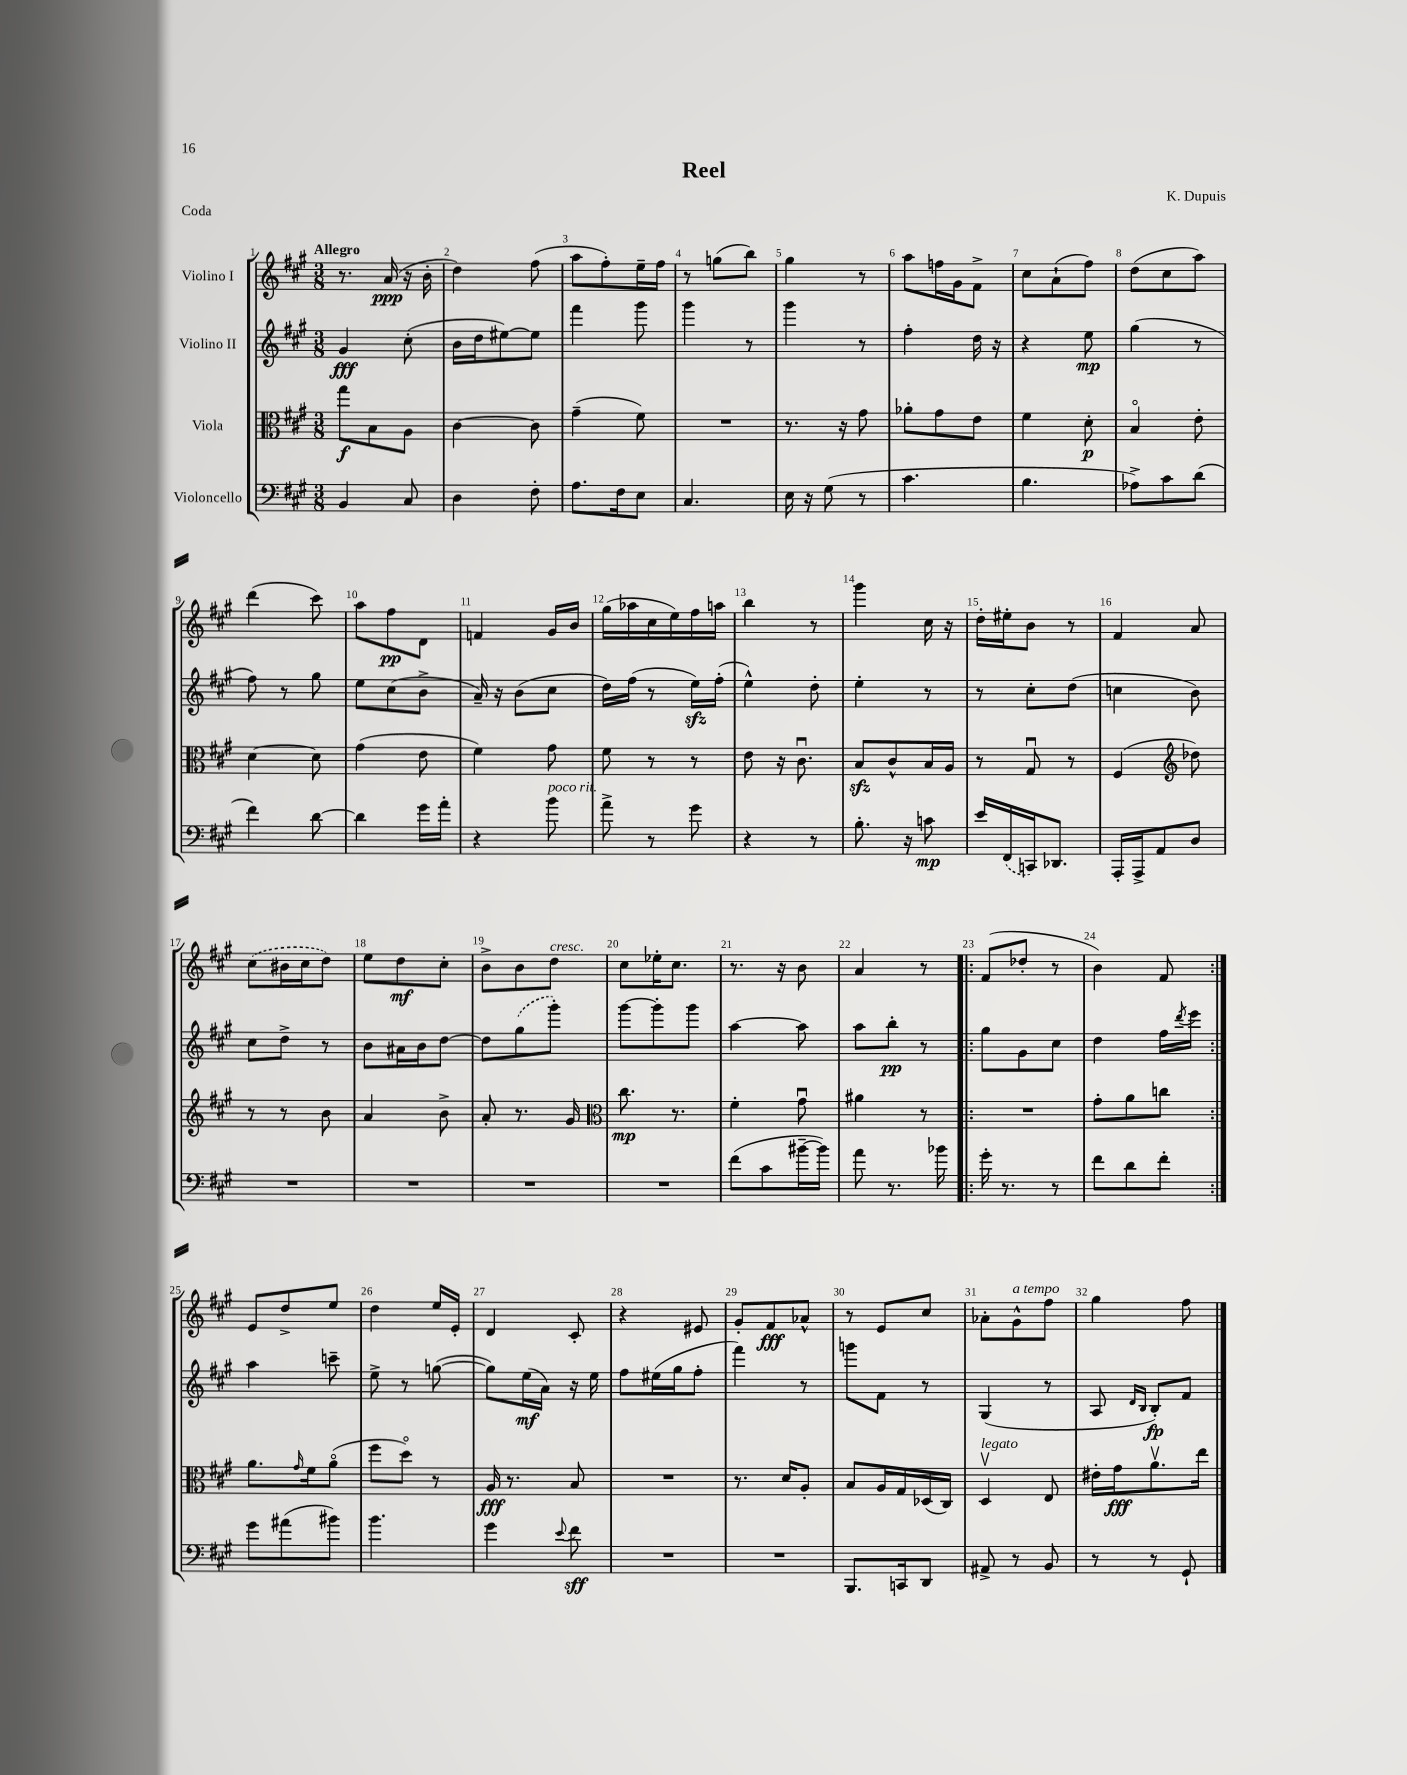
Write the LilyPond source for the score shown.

\header { title = "Reel" composer = "K. Dupuis" piece = "Coda" }
<<
\new StaffGroup <<
\new Staff = "s0" \with { instrumentName = "Violino I" } {
    \clef treble \key a \major \numericTimeSignature \time 3/8 \tempo "Allegro"
    r8. a'16\ppp( r16 b'16-. |
    d''4) fis''8( |
    a''8 fis''8-.) e''16-- fis''16 |
    r8 g''8( b''8) |
    gis''4 r8 |
    a''8 f''16 gis'16 fis'8-> |
    cis''8 a'8-!( fis''8) |
    d''8( cis''8 a''8) |
    d'''4( cis'''8) |
    a''8 fis''8\pp d'8 |
    f'4 gis'16 b'16 |
    gis''16( aes''16 cis''16 e''16) fis''16 a''16 |
    b''4 r8 |
    gis'''4 cis''16 r16 |
    d''16-. eis''16-. b'8 r8 |
    fis'4 a'8 |
    \once \slurDashed cis''8( bis'16 cis''16 d''8) |
    e''8 d''8\mf cis''8-. |
    b'8-> b'8 d''8^\markup { \italic "cresc." } |
    cis''8 ees''16-. cis''8. |
    r8. r16 b'8 |
    a'4 r8 |
    \repeat volta 2 { fis'8( des''8-. r8 |
    b'4) fis'8 | }
    e'8 d''8-> e''8 |
    d''4 e''16 e'16-. |
    d'4 cis'8-. |
    r4 eis'8 |
    gis'8-. fis'8\fff aes'8-^ |
    r8 e'8 cis''8 |
    aes'8-. gis'8-^^\markup { \italic "a tempo" } fis''8 |
    gis''4 fis''8 \bar "|." |
}
\new Staff = "s1" \with { instrumentName = "Violino II" } {
    \clef treble \key a \major \numericTimeSignature \time 3/8
    gis'4\fff cis''8-.( |
    b'16 d''16 eis''8~) eis''8 |
    fis'''4 gis'''8 |
    gis'''4 r8 |
    gis'''4 r8 |
    fis''4-. d''16 r16 |
    r4 e''8\mp |
    gis''4( r8 |
    fis''8) r8 gis''8 |
    e''8 cis''8( b'8-> |
    a'16--) r16 b'8( cis''8 |
    d''16) fis''16( r8 e''16\sfz) fis''16-.( |
    e''4-^) d''8-. |
    e''4-. r8 |
    r8 cis''8-. d''8( |
    c''4 b'8) |
    cis''8 d''8-> r8 |
    b'8 ais'16 b'16 d''8~ |
    d''8 \once \slurDashed gis''8( gis'''8-.) |
    gis'''8~ gis'''8-. gis'''8 |
    a''4~ a''8 |
    a''8 b''8-.\pp r8 |
    \repeat volta 2 { gis''8 gis'8 cis''8 |
    d''4 fis''16 \acciaccatura { d'''8 } e'''16 | }
    a''4 c'''8-- |
    e''8-> r8 g''8~( |
    g''8) e''16\mf( a'16) r16 e''16 |
    fis''8 eis''16( gis''16 fis''8-. |
    fis'''4) r8 |
    g'''8 fis'8 r8 |
    gis4( r8 |
    a8 \grace { d'16 b16 } b8-.\fp) fis'8 \bar "|." |
}
\new Staff = "s2" \with { instrumentName = "Viola" } {
    \clef alto \key a \major \numericTimeSignature \time 3/8
    gis''8\f b8 a8 |
    cis'4~ cis'8 |
    gis'4--( fis'8) |
    R4. |
    r8. r16 gis'8 |
    aes'8-. gis'8 e'8 |
    fis'4 d'8-.\p |
    b4\flageolet e'8-. |
    d'4~ d'8 |
    gis'4( e'8 |
    fis'4) gis'8 |
    fis'8 r8 r8 |
    e'8 r16 cis'8.\downbow |
    b8\sfz cis'8-^ b16 a16 |
    r8 gis8\downbow r8 |
    fis4( \clef treble des''8) |
    r8 r8 b'8 |
    a'4 b'8-> |
    a'8-. r8. gis'16 |
    \clef alto cis''8.\mp r8. |
    fis'4-. gis'8\downbow |
    ais'4 r8 |
    \repeat volta 2 { R4. |
    gis'8-. a'8 c''8 | }
    a'8. \grace { gis'16 } fis'16 a'8\flageolet( |
    fis''8 d''8\flageolet) r8 |
    a16\fff r8. b8 |
    R4. |
    r8. d'16 a8-. |
    b8 a16 gis16 des16( cis16) |
    d4\upbow^\markup { \italic "legato" } e8 |
    eis'16-. gis'16\fff a'8.\upbow e''16 \bar "|." |
}
\new Staff = "s3" \with { instrumentName = "Violoncello" } {
    \clef bass \key a \major \numericTimeSignature \time 3/8
    b,4 cis8 |
    d4 fis8-. |
    a8. fis16 e8 |
    cis4. |
    e16 r16 gis8( r8 |
    cis'4. |
    b4. |
    aes8->) cis'8 d'8( |
    fis'4) d'8~ |
    d'4 gis'16 a'16-. |
    r4 b'8^\markup { \italic "poco rit." } |
    a'8-> r8 gis'8 |
    r4 r8 |
    b8.-. r16 c'8\mp |
    e'16 \once \slurDashed fis,16( c,16) des,8. |
    a,,16-. a,,16-> a,8 d8 |
    R4. |
    R4. |
    R4. |
    R4. |
    fis'8( cis'8 bis'16~-- bis'16) |
    a'8 r8. bes'16 |
    \repeat volta 2 { gis'16-. r8. r8 |
    fis'8 d'8 fis'8-. | }
    gis'8 ais'8( bis'8) |
    b'4. |
    gis'4 \appoggiatura { e'8 } fis'8\sff |
    R4. |
    R4. |
    b,,8. c,16 d,8 |
    ais,8-> r8 b,8 |
    r8 r8 gis,8-! \bar "|." |
}
>>
>>
\layout { \context { \Score \override BarNumber.break-visibility = ##(#f #t #t) barNumberVisibility = #all-bar-numbers-visible } }
